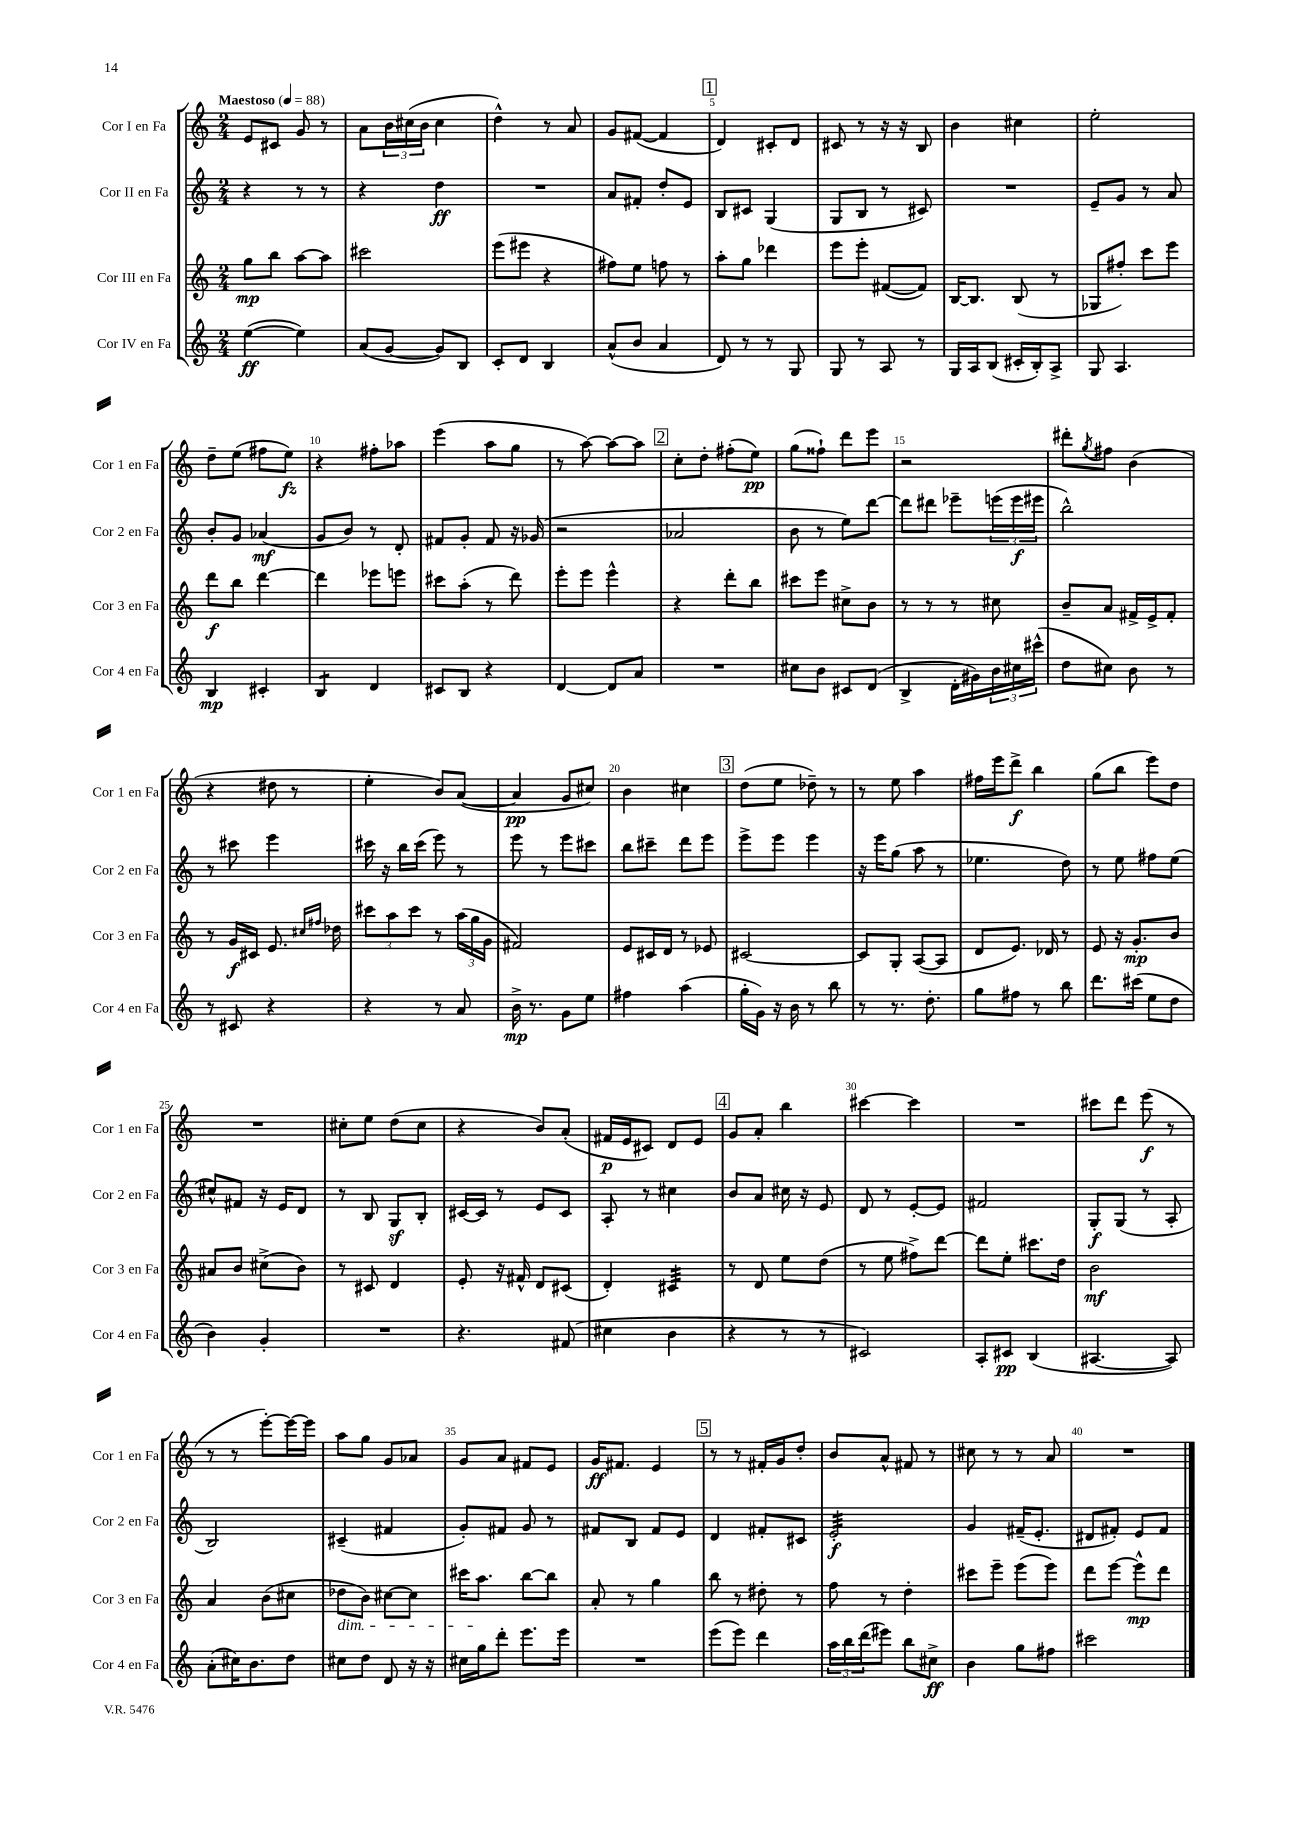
<<
\new StaffGroup <<
\new Staff = "s0" \with { instrumentName = "Cor I en Fa" shortInstrumentName = "Cor 1 en Fa" } {
    \clef treble \key c \major \numericTimeSignature \time 2/4 \tempo "Maestoso" 4 = 88
    e'8 cis'8 g'8 r8 |
    a'8 \tuplet 3/2 { b'16 cis''16( b'16 } cis''4 |
    d''4-^) r8 a'8 |
    g'8 fis'8~( fis'4 |
    \mark \markup { \box "1" } d'4) cis'8-. d'8 |
    cis'8 r8 r16 r16 b8 |
    b'4 cis''4 |
    e''2-. |
    d''8-- e''8( fis''8 e''8\fz) |
    r4 fis''8-. aes''8 |
    e'''4( a''8 g''8 |
    r8 a''8~) a''8~ a''8 |
    \mark \markup { \box "2" } c''8-. d''8-. fis''8-.( e''8\pp) |
    g''8( fisis''8-!) d'''8 e'''8 |
    r2 |
    dis'''8-. \acciaccatura { g''8 } fis''8 b'4( |
    r4 dis''8 r8 |
    e''4-. b'8) a'8~( |
    a'4\pp g'8 cis''8) |
    b'4 cis''4 |
    \mark \markup { \box "3" } d''8( e''8 des''8--) r8 |
    r8 e''8 a''4 |
    fis''16 e'''16 d'''8->\f b''4 |
    g''8( b''8 e'''8) d''8 |
    R2 |
    cis''8-. e''8 d''8( cis''8 |
    r4 b'8) a'8-.( |
    fis'16\p e'16 cis'8) d'8 e'8 |
    \mark \markup { \box "4" } g'8 a'8-. b''4 |
    cis'''4~ cis'''4 |
    R2 |
    cis'''8 d'''8 e'''8\f( r8 |
    r8 r8 e'''8~-.) e'''16~ e'''16 |
    a''8 g''8 g'8 aes'8 |
    g'8 a'8 fis'8 e'8 |
    g'16\ff fis'8. e'4 |
    \mark \markup { \box "5" } r8 r8 fis'16-. g'16 d''8-. |
    b'8 a'8-^ fis'8 r8 |
    cis''8 r8 r8 a'8 |
    R2 \bar "|." |
}
\new Staff = "s1" \with { instrumentName = "Cor II en Fa" shortInstrumentName = "Cor 2 en Fa" } {
    \clef treble \key c \major \numericTimeSignature \time 2/4
    r4 r8 r8 |
    r4 d''4\ff |
    R2 |
    a'8 fis'8-. d''8-. e'8 |
    \mark \markup { \box "1" } b8 cis'8 g4( |
    g8 b8 r8 cis'8) |
    R2 |
    e'8-- g'8 r8 a'8 |
    b'8-. g'8 aes'4\mf( |
    g'8 b'8) r8 d'8-. |
    fis'8 g'8-. fis'8 r16 ges'16( |
    r2 |
    \mark \markup { \box "2" } aes'2 |
    b'8 r8 e''8) d'''8~ |
    d'''8 dis'''8 ees'''8-- \tuplet 3/2 { e'''16( e'''16\f eis'''16 } |
    b''2-^) |
    r8 cis'''8 e'''4 |
    cis'''16 r16 b''16 cis'''16( e'''8) r8 |
    e'''8 r8 e'''8 cis'''8 |
    b''8 cis'''8-- d'''8 e'''8 |
    \mark \markup { \box "3" } e'''8-> e'''8 e'''4 |
    r16 e'''16 g''8( a''8 r8 |
    ees''4. d''8) |
    r8 e''8 fis''8 e''8( |
    cis''8-^) fis'8 r16 e'16 d'8 |
    r8 b8 g8\sf b8-. |
    cis'16~ cis'16 r8 e'8 cis'8 |
    a8-. r8 cis''4 |
    \mark \markup { \box "4" } b'8 a'8 cis''16 r16 e'8 |
    d'8 r8 e'8~-. e'8 |
    fis'2 |
    g8-.\f g8( r8 a8-. |
    b2) |
    cis'4--( fis'4 |
    g'8-.) fis'8 g'8 r8 |
    fis'8 b8 fis'8 e'8 |
    \mark \markup { \box "5" } d'4 fis'8-. cis'8 |
    e'2:32-.\f |
    g'4 fis'16--( e'8.-. |
    dis'8 fis'8-.) e'8 fis'8 \bar "|." |
}
\new Staff = "s2" \with { instrumentName = "Cor III en Fa" shortInstrumentName = "Cor 3 en Fa" } {
    \clef treble \key c \major \numericTimeSignature \time 2/4
    g''8\mp b''8 a''8~ a''8 |
    cis'''2 |
    e'''8( eis'''8 r4 |
    fis''8) e''8 f''8 r8 |
    \mark \markup { \box "1" } a''8-. g''8 des'''4 |
    e'''8 e'''8-. fis'8~( fis'8) |
    b16~ b8. b8( r8 |
    ges8 fis''8-.) c'''8 e'''8 |
    d'''8\f b''8 d'''4~ |
    d'''4 ees'''8 e'''8 |
    cis'''8 a''8-.( r8 d'''8) |
    e'''8-. e'''8 e'''4-^ |
    \mark \markup { \box "2" } r4 d'''8-. b''8 |
    cis'''8 e'''8 cis''8-> b'8 |
    r8 r8 r8 cis''8 |
    b'8-- a'8 fis'16-> e'16-> fis'8-. |
    r8 g'16\f cis'16 e'8. \grace { cis''16 fis''16 } des''16 |
    \tuplet 3/2 { cis'''8 a''8 cis'''8 } r8 \tuplet 3/2 { a''16( g''16 g'16 } |
    fis'2) |
    e'8 cis'16 d'16 r8 ees'8 |
    \mark \markup { \box "3" } cis'2~ |
    cis'8 g8-. a8~( a8 |
    d'8 e'8.) des'16 r8 |
    e'8 r16 g'8.-.\mp b'8 |
    ais'8 b'8 cis''8->( b'8) |
    r8 cis'8 d'4 |
    e'8-. r16 fis'16-^ d'8 cis'8( |
    d'4-.) cis'4:32 |
    \mark \markup { \box "4" } r8 d'8 e''8 d''8( |
    r8 e''8 fis''8->) d'''8~ |
    d'''8 e''8-. cis'''8. d''16 |
    b'2\mf |
    a'4 b'8( cis''8 |
    des''8\dim b'8) cis''8~ cis''8 |
    cis'''16 a''8.\! b''8~ b''8 |
    a'8-. r8 g''4 |
    \mark \markup { \box "5" } b''8 r8 dis''8-. r8 |
    f''8 r8 d''4-. |
    cis'''8 e'''8-- e'''8( e'''8) |
    d'''8 e'''8~ e'''8-^\mp d'''8 \bar "|." |
}
\new Staff = "s3" \with { instrumentName = "Cor IV en Fa" shortInstrumentName = "Cor 4 en Fa" } {
    \clef treble \key c \major \numericTimeSignature \time 2/4
    e''4~\ff( e''4) |
    a'8( g'8~ g'8) b8 |
    c'8-. d'8 b4 |
    a'8-^( b'8 a'4 |
    \mark \markup { \box "1" } d'8) r8 r8 g8 |
    g8 r8 a8 r8 |
    g16 a16 b8( cis'16-. b16-.) a8-> |
    g8 a4. |
    b4\mp cis'4-. |
    b4:8 d'4 |
    cis'8 b8 r4 |
    d'4~ d'8 a'8 |
    \mark \markup { \box "2" } R2 |
    cis''8 b'8 cis'8 d'8( |
    b4-> d'16-. gis'16) \tuplet 3/2 { b'16 cis''16 cis'''16-^( } |
    d''8 cis''8) b'8 r8 |
    r8 cis'8 r4 |
    r4 r8 a'8 |
    b'16->\mp r8. g'8 e''8 |
    fis''4 a''4( |
    \mark \markup { \box "3" } g''16-. g'16) r16 b'16 r8 b''8 |
    r8 r8. d''8.-. |
    g''8 fis''8 r8 b''8 |
    d'''8. cis'''16( e''8 d''8 |
    b'4) g'4-. |
    R2 |
    r4. fis'8( |
    cis''4 b'4 |
    \mark \markup { \box "4" } r4 r8 r8 |
    cis'2) |
    a8-. cis'8\pp b4( |
    ais4.~ ais8) |
    a'8-.( cis''16) b'8. d''8 |
    cis''8 d''8 d'8 r16 r16 |
    cis''16 g''16 d'''8-. e'''8. e'''16 |
    R2 |
    \mark \markup { \box "5" } e'''8( e'''8) d'''4 |
    \tuplet 3/2 { a''16 b''16 d'''16( } eis'''8) b''8 cis''8->\ff |
    b'4 g''8 fis''8 |
    cis'''2 \bar "|." |
}
>>
>>
\layout { \context { \Score \override BarNumber.break-visibility = ##(#f #t #t) barNumberVisibility = #(every-nth-bar-number-visible 5) } }
